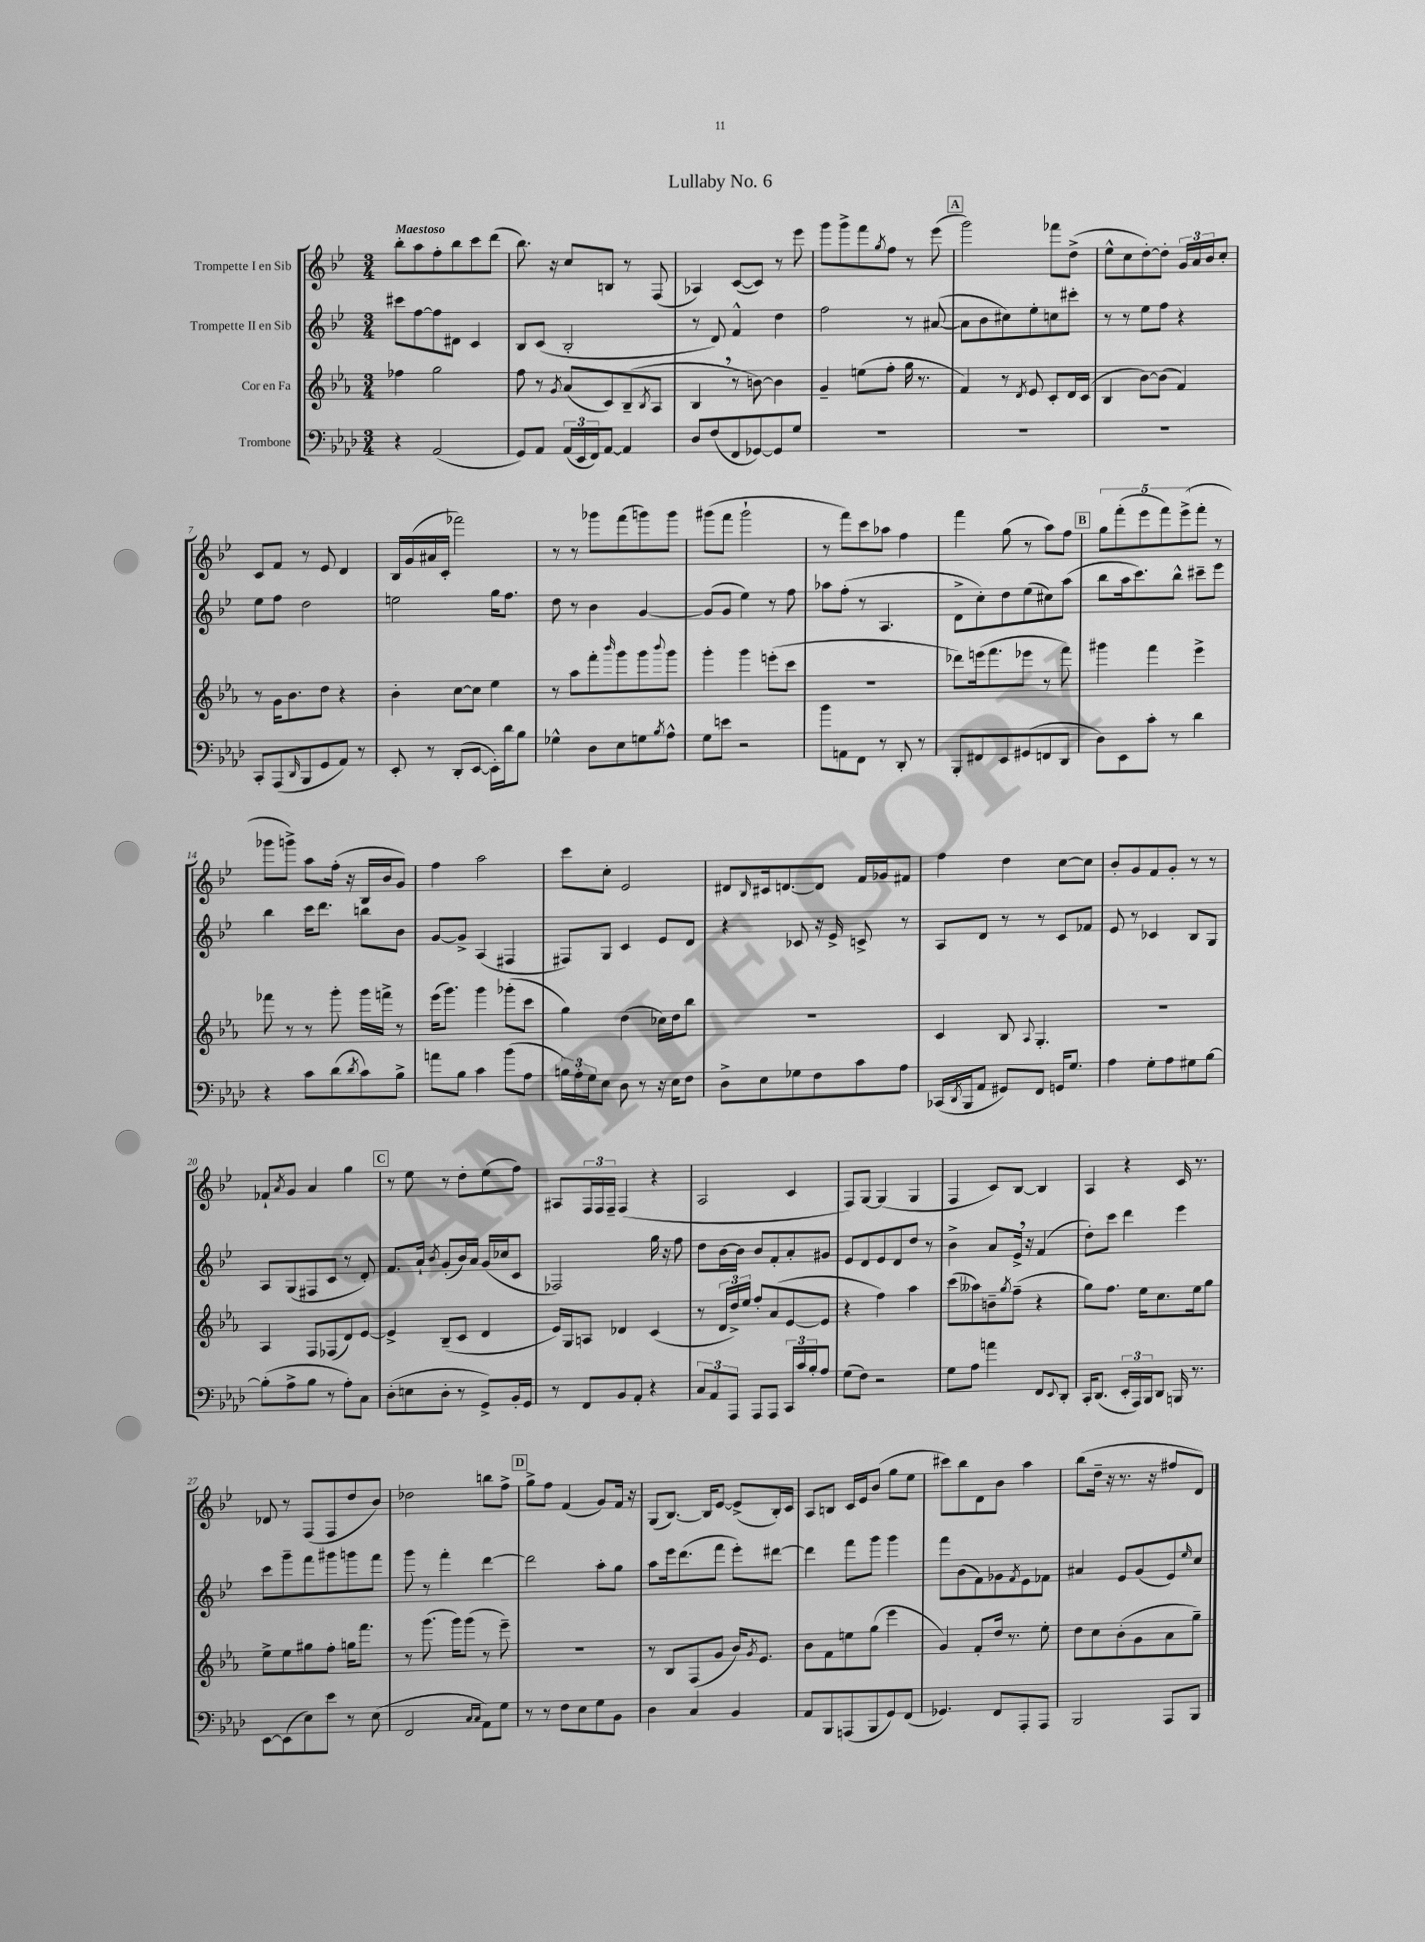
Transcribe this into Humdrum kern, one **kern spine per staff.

**kern	**kern	**kern	**kern
*staff4	*staff3	*staff2	*staff1
*clefF4	*clefG2	*clefG2	*clefG2
*k[b-e-a-d-]	*k[b-e-a-]	*k[b-e-]	*k[b-e-]
*M3/4	*M3/4	*M3/4	*M3/4
4r	4ff-	8ccc#	8bb-'
.	.	[8ff	8aa
(2AA-	2gg	8ff]	8ff'
.	.	8d#	8bb-
.	.	4c	8ccc
.	.	.	(8ddd
=	=	=	=
8GG)	8ff	8B-	8.bb-)
8AA-	8r	(8c	.
.	.	.	16r
.	8qg	.	.
(24AA-	(8a-	2B-'	8cc
24EE-	.	.	.
24FF)	.	.	.
[8AA-	8c)	.	8B
4AA-]	(8B-~	.	8r
.	8qB-	.	.
.	8A-	.	(8F
=	=	=	=
8D-	4B-	8r	4A-)
(8F	.	8d)	.
8FF	8r	4f^^	([8c
[8GG-)	[8b)	.	8c])
8GG-]	4b]	4dd	8r
8G	.	.	8eee-
=	=	=	=
2.r	4g~	2ff	8ggg
.	.	.	8ggg^
.	(8ee	.	8fff
.	.	.	8qgg
.	8ff'	.	8ff
.	16gg	8r	8r
.	8.r	.	.
.	.	([8a#	(8eee-
=	=	=	=
2.r	4f)	8a#]	2ggg)
.	.	8b-	.
.	8r	8cc#)	.
.	8qd	.	.
.	8e-	8ee-'	.
.	8c'	8cc	8fff-
.	16d	8ccc#'	(8dd^
.	(16c	.	.
=	=	=	=
2.r	4B-	8r	8ee-^^
.	.	8r	8cc
.	[8b-)	8ee-	[8dd')
.	(8b-]	8ff	8dd']
.	4f)	4r	24g
.	.	.	24a
.	.	.	24b-
.	.	.	8cc'
=	=	=	=
8CC'	8r	8ee-	8c
(8AAA-	16g	8ff	8f
.	8.b-	.	.
16qqDD-	.	.	.
8BBB-	.	2dd	8r
8GG	8dd	.	8e-
8AA-)	4r	.	4d
8r	.	.	.
=	=	=	=
8EE-'	4b-'	2ee	16B-
.	.	.	(16g
8r	.	.	16a#
.	.	.	16c'
(8DD-'	[8cc	.	2fff-)
[8EE-	8cc]	.	.
16EE-'])	4ee-	16gg	.
16d-	.	8.ff	.
8B-	.	.	.
=	=	=	=
4G-^^	8r	8dd	8r
.	8aa-	8r	8r
8D-	8fff'	4b-	8ggg-
.	16qqbbb-	.	.
8E-	8ggg	.	(8fff
8G	8ggg	[4g	8ggg)
8qB-	8qqbbb-	.	.
8A-^^	8ggg	.	8ggg
=	=	=	=
8G	4ggg'	(8g]	(8ggg#
8e	.	8g	8fff
2r	4ggg	4ee-)	2ggg#`
.	(8eee'	8r	.
.	8ccc	8ff	.
=	=	=	=
8b-	2.r	8aa-	8r
8AA	.	(8ff'	8fff)
8FF	.	8r	8ccc
8r	.	4.A	8aa-
8DD-'	.	.	4ff
8r	.	.	.
=	=	=	=
8BBB-'	8ddd-)	8d^	4fff
8FF#	(16eee	8cc')	.
.	8.fff	.	.
8EE-	.	8dd	(8gg
(8GG#	8eee-	(8ee-	8r
8FF	8r	8cc#)	8aa)
8DD-	8fff)	(8aa	8ff
=	=	=	=
8D-)	4ggg#	8bb-	10gg
.	.	.	(10fff'
8EE-	.	16aa	.
.	.	8.ccc)	.
.	.	.	10eee-
8c'	4fff	.	.
.	.	.	10fff)
8r	.	8bb-^^	.
.	.	.	(10eee-^
4d-	4eee-^	8ccc#~	8fff'
.	.	8eee-	8r
=	=	=	=
4r	8fff-	4bb-	8ggg-
.	8r	.	8ggg^)
8c	8r	16ccc	8aa
.	.	8.ddd	.
(8d-	8ggg'	.	(16ff'
.	.	.	16r
8qd-	.	.	.
8c)	16ggg	8bb	16B-
.	16fff^	.	16b-
8B-^	8r	8b-	8g)
=	=	=	=
8a	(16eee-	[8g	4ff
.	8.ggg)	.	.
8B-	.	8g^]	.
4c	4ggg	(4A	2aa
(8b-	(8ggg-'	4F#	.
8A-	8ccc	.	.
=	=	=	=
24B)	4gg)	8F#)	8ccc
24A-'	.	.	.
24G	.	.	.
8E-	.	8G	8cc'
8D-	(4dd	4c	2e-
8r	.	.	.
16r	16cc-)	8e-	.
16E-	16dd	.	.
8F	8bb-	8d	.
=	=	=	=
8D-^	2.r	4r	8d#
.	.	.	16qqB-
8E-	.	.	16c#
.	.	.	[8.d
8G-	.	8c-	.
8F	.	16r	8d]
.	.	16e-^	.
8c	.	8c^	16f
.	.	.	16g-
8A-	.	8r	8f#
=	=	=	=
(16CC-	4c	8A	4ff
8qDD-	.	.	.
16BBB-	.	.	.
8AA-	.	8d	.
8GG#)	8B-	8r	4dd
.	8qqA-	.	.
8FF	4.G'	8r	.
16GG	.	8c	[8cc
8.G	.	.	.
.	.	8f-	8cc]
=	=	=	=
4A-	2.r	8e-	8b-'
.	.	8r	8g
8G'	.	4c-	8f
8A-	.	.	8g'
8G#	.	8B-	8r
[8B-	.	8G	8r
=	=	=	=
(8B-']	4A-	8A	8f-`
.	.	.	8qa
8A-^	.	(8G	8g
8B-	8F	8F#	4a
8r	(8F-	8c	.
8A-')	8d)	8r	4gg
8C	[8e-	8d')	.
=	=	=	=
(8D-'	4e-^]	8.f	8r
8E	.	.	8ee-
.	.	16a`	.
.	.	8qb-	.
8D-'	(8B-~	(8g'	8r
8r	8c	16b-)	8dd'
.	.	16a	.
8GG^)	4d	(16g	(8ee-
.	.	16cc-	.
16BB-'	.	8c	8ff)
16GG	.	.	.
=	=	=	=
8r	16e-)	2F-)	8A#
.	16G	.	.
8FF	8A	.	24F
.	.	.	24F
.	.	.	24F~
8BB-	4d-	.	(4F
8AA-'	.	.	.
4r	(4c	16gg	4r
.	.	16r	.
.	.	8ff	.
=	=	=	=
12C	8r	8dd	2A
12AA-	.	.	.
.	24d	[16b-	.
12AAA-	24dd^)	.	.
.	.	16b-]	.
.	24ee-	.	.
8AAA-	8ff'	8b-	.
8AAA-	(8a-	8f'	.
24CC	[8e-	8a'	4c
24c	.	.	.
24B-'	.	.	.
8A-	8e-]	8g#	.
=	=	=	=
(8G	4r	8e-	8F)
8F)	.	8d	[8G
2r	4ff)	8e-	(4G]
.	.	8d	.
.	4aa-	8dd	4G
.	.	8r	.
=	=	=	=
8G	(8ccc	4b-^	4F
8A-	8aa--)	.	.
4a	8b~	8a	8c)
.	8qgg	.	.
.	(8ff~	16e-^	[8B-
.	.	16r	.
8FF	4r	(4f	4B-]
8qqEE-	.	.	.
8DD-'	.	.	.
=	=	=	=
16CC'	8gg)	8dd')	4A
(8.DD-	.	.	.
.	8.ff	8ccc	.
24EE-'	.	4ddd	4r
24AAA-)	.	.	.
.	16ee-	.	.
24BBB-	.	.	.
8DD-	8.cc	.	.
16BBB	.	4eee-	16c
8.r	16ee-	.	8.r
.	8gg	.	.
=	=	=	=
[8EE-	8ee-^	8ccc	8d-
(8EE-]	8ee-	8ggg~	8r
8E-)	8gg#	8fff	(8F
8e-	8ff'	8ggg#	8F
8r	16gg	8ggg	8dd
.	8.fff	.	.
(8E-	.	8fff	8b-)
=	=	=	=
2FF	8r	8ggg	2dd-
.	(8.ggg	8r	.
.	.	4fff'	.
.	16ggg)	.	.
.	(8ggg	.	.
16qqC	.	.	.
16qqC	.	.	.
8AA-)	8r	[4ddd	8bb
8G	8eee-~)	.	8ff^
=	=	=	=
8r	2.r	2ddd]	8gg^
8r	.	.	8ff
8F	.	.	(4f
8E-	.	.	.
8G	.	8aa'	8g)
8BB-	.	8gg	16f
.	.	.	16r
=	=	=	=
4D-	8r	8aa	(8G
.	8B-	16eee-	[8.B-)
.	.	(8.ddd	.
4C	(8F	.	.
.	.	.	16B-]
.	8g	8fff	[8e-
4BB-	16b-)	8eee-')	(8e-^]
.	8qg	.	.
.	8.e-	.	.
.	.	[8ddd#	16B-')
.	.	.	16c
=	=	=	=
8AA-	8b-	4ddd#]	8A
8BBB-	8f	.	8B
(8AAA	8ee	8fff	16c
.	.	.	16e-
8BBB-	(8gg	8ggg	(8b-
8GG)	4eee-	4ggg	8gg
(8FF	.	.	8ee-
=	=	=	=
4.GG-)	4g)	8fff	8ccc#)
.	.	(8b-	8bb-
.	8f'	8f)	8d
8FF	16dd	8g-	8b-
.	8.r	.	.
.	.	8qf	.
8AAA-'	.	8e-	4aa
8AAA-	8ee-'	8f-	.
=	=	=	=
2BBB-	8dd	4a#	(8bb-
.	8cc	.	16dd~
.	.	.	16r
.	(8b-'	8e-	8.r
.	8g	(8g	.
.	.	.	16r
8AAA-	8a-	8e-)	8ff#
.	.	16qqee-	.
8BBB-	8gg~)	8cc	8d)
==	==	==	==
*-	*-	*-	*-
